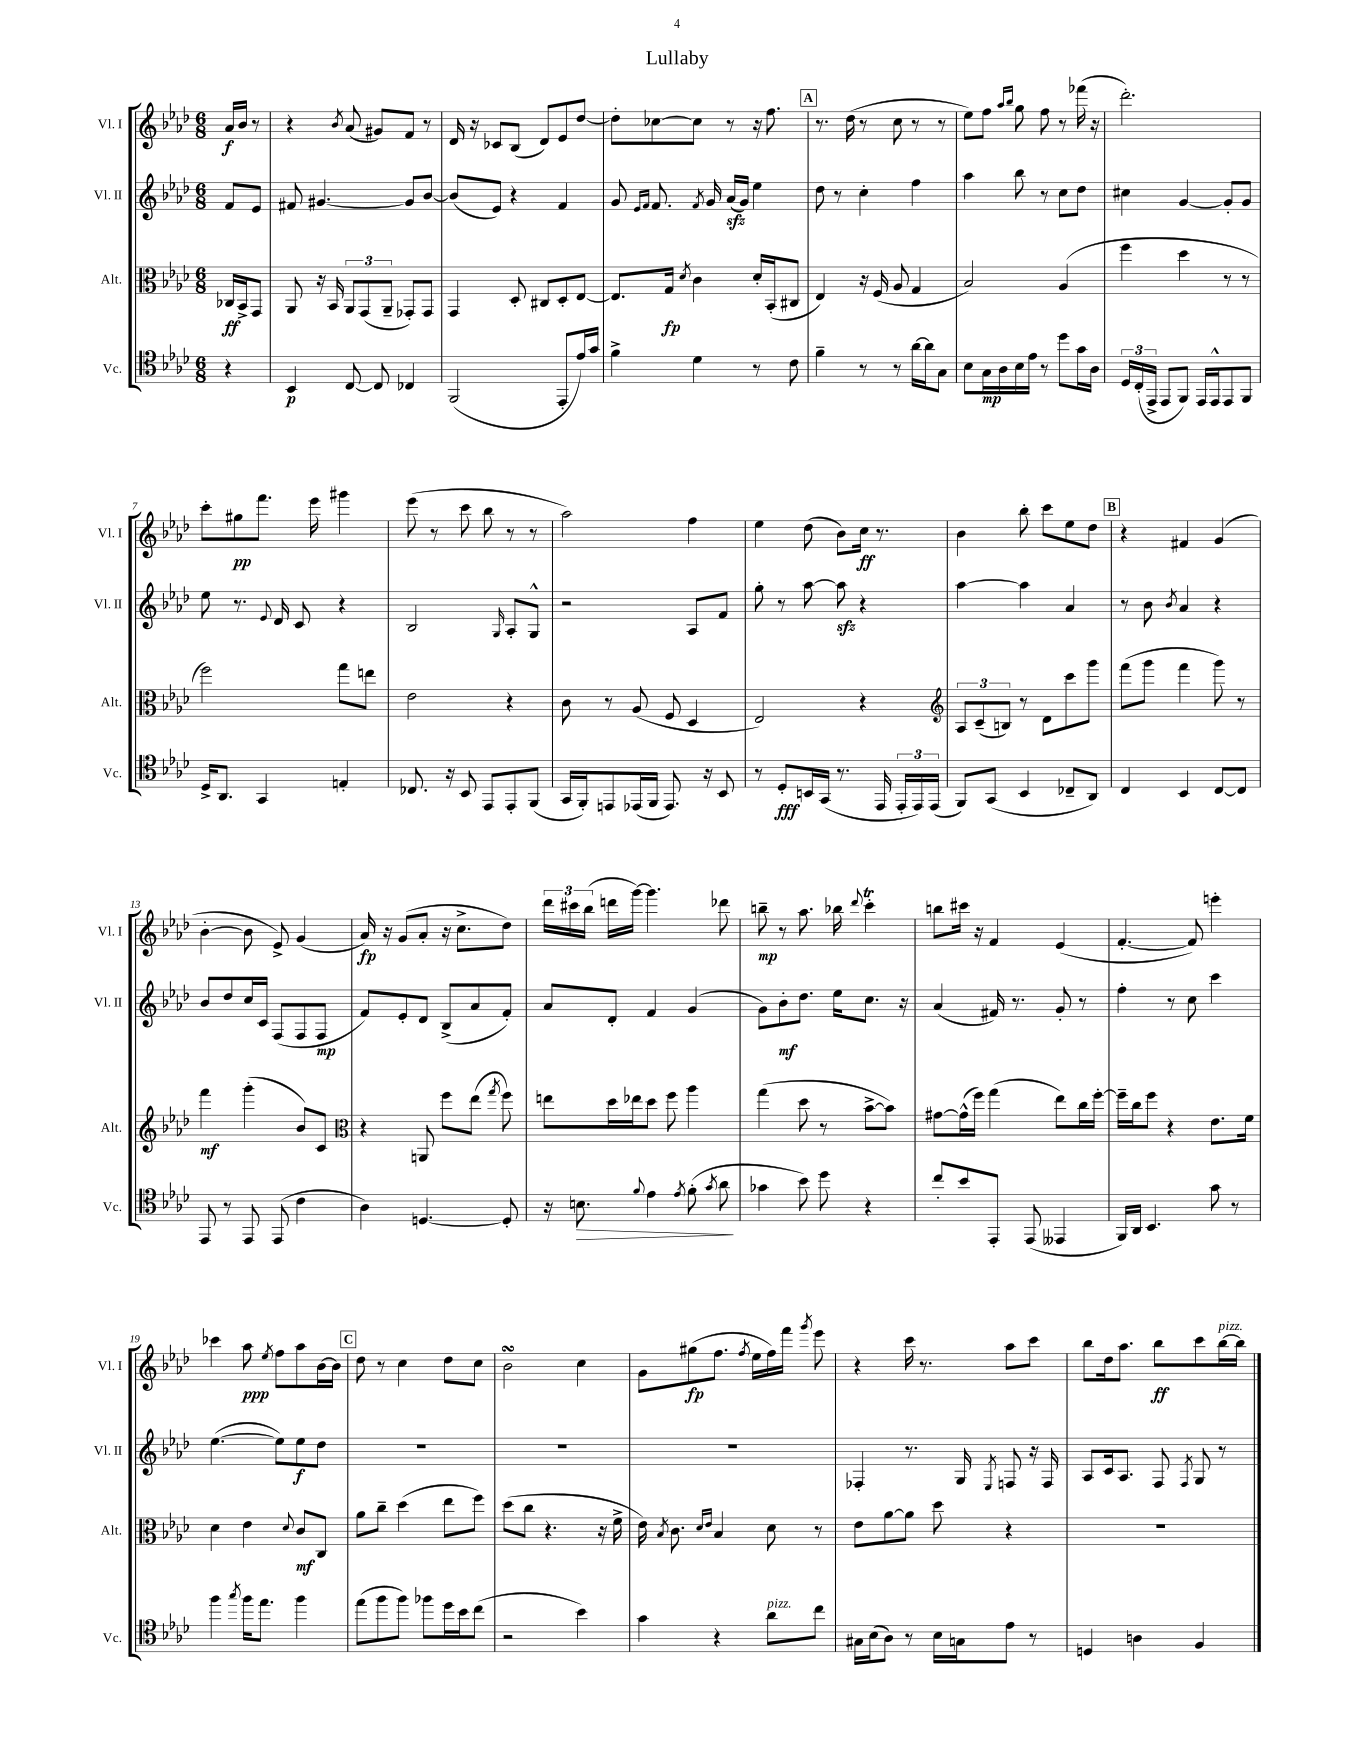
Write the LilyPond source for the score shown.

\header { title = "Lullaby" }
<<
\new StaffGroup <<
\new Staff = "s0" \with { instrumentName = "Vl. I" shortInstrumentName = "Vl. I" } {
    \clef treble \key aes \major \numericTimeSignature \time 6/8 \partial 4
    \autoBeamOff aes'16[\f bes'16] r8 |
    r4 \acciaccatura { bes'8 } aes'8( gis'8[) f'8] r8 |
    des'16 r16 ces'8[ bes8]( des'8[) ees'8 des''8]~ |
    des''8[-. ces''8~ ces''8] r8 r16 f''8. |
    \mark \markup { \box "A" } r8. des''16( r8 c''8 r8 r8 |
    ees''8[) f''8] \grace { aes''16[ bes''16] } g''8 f''8 r8 fes'''16( r16 |
    des'''2.-.) |
    c'''8[-. gis''8\pp f'''8.] ees'''16 gis'''4 |
    ees'''8( r8 c'''8 bes''8 r8 r8 |
    aes''2) f''4 |
    ees''4 des''8( bes'8[) c''16]\ff r8. |
    bes'4 bes''8-. c'''8[ ees''8 des''8] |
    \mark \markup { \box "B" } r4 fis'4 g'4( |
    bes'4~-. bes'8 ees'8->) g'4( |
    aes'16\fp) r16 g'8[( aes'8]-. r16 c''8.[-> des''8]) |
    \tuplet 3/2 { des'''16[ cis'''16 bes''16]( } d'''16[ g'''16]~) g'''4. des'''8 |
    b''8--\mp r8 aes''8. bes''16 \appoggiatura { des'''8 } c'''4-.\trill |
    b''8[ cis'''16] r16 f'4 ees'4( |
    f'4.~-. f'8) e'''4-. |
    ces'''4 aes''8\ppp \acciaccatura { ees''8 } f''8[ aes''8 bes'16~ bes'16] |
    \mark \markup { \box "C" } des''8 r8 c''4 des''8[ c''8] |
    bes'2\turn c''4 |
    g'8[ gis''8\fp( f''8.] \acciaccatura { f''8 } ees''16[ f''16) f'''16] \acciaccatura { g'''8 } ees'''8 |
    r4 c'''16 r8. aes''8[ c'''8] |
    bes''8[ des''16 aes''8.] bes''8[\ff c'''8 bes''16~^\markup { \italic "pizz." } bes''16] \bar "|." |
}
\new Staff = "s1" \with { instrumentName = "Vl. II" shortInstrumentName = "Vl. II" } {
    \clef treble \key aes \major \numericTimeSignature \time 6/8 \partial 4
    \autoBeamOff f'8[ ees'8] |
    fis'8 gis'4.~ gis'8[ bes'8]~ |
    bes'8[( ees'8]) r4 f'4 |
    g'8 \grace { ees'16[ f'16] } f'8. \acciaccatura { f'8 } g'16 aes'16[\sfz( g'16]) ees''4 |
    \mark \markup { \box "A" } des''8 r8 c''4-. f''4 |
    aes''4 bes''8 r8 c''8[ des''8] |
    cis''4 g'4~ g'8[-. g'8] |
    ees''8 r8. \appoggiatura { ees'8 } des'16 c'8 r4 |
    bes2 \grace { g16 } aes8[-. g8]-^ |
    r2 aes8[ f'8] |
    g''8-. r8 aes''8~ aes''8\sfz r4 |
    aes''4~ aes''4 aes'4 |
    \mark \markup { \box "B" } r8 bes'8 \acciaccatura { bes'8 } aes'4 r4 |
    bes'8[ des''8 c''16 c'16] f8[( f8 f8]\mp |
    f'8[) ees'8-. des'8] bes8[->( aes'8 f'8]-.) |
    aes'8[ des'8]-. f'4 g'4( |
    g'8[) bes'8-.\mf des''8.] ees''16[ c''8.] r16 |
    aes'4( fis'16) r8. g'8-. r8 |
    f''4-. r8 c''8 c'''4 |
    ees''4.~( ees''8[) ees''8\f des''8] |
    \mark \markup { \box "C" } R2. |
    R2. |
    R2. |
    fes4-. r8. g16 \acciaccatura { ees8 } f8 r16 f16 |
    aes8[ c'16 aes8.] f8 \acciaccatura { f8 } g8 r8 \bar "|." |
}
\new Staff = "s2" \with { instrumentName = "Alt." shortInstrumentName = "Alt." } {
    \clef alto \key aes \major \numericTimeSignature \time 6/8 \partial 4
    \autoBeamOff ces16[\ff bes,16-> g,8] |
    aes,8 r16 bes,16 \tuplet 3/2 { aes,8[ g,8( aes,8]-- } ges,8[-.) ges,8] |
    g,4 des8-. cis8[ des8-. ees8]~ |
    ees8.[ g16]\fp \acciaccatura { des'8 } c'4 des'16[-. bes,16-.( cis8] |
    \mark \markup { \box "A" } ees4) r16 f16( aes8 g4 |
    bes2) aes4( |
    f''4 des''4 r8 r8 |
    f''2) g''8[ e''8] |
    ees'2 r4 |
    c'8 r8 aes8( f8 des4 |
    ees2) r4 |
    \clef treble \tuplet 3/2 { aes8[ c'8--( b8]) } r8 des'8[ c'''8 g'''8] |
    \mark \markup { \box "B" } f'''8[( g'''8] f'''4 g'''8) r8 |
    f'''4\mf g'''4-.( bes'8[) c'8] |
    \clef alto r4 a,8 f''8[ ees''8]( \acciaccatura { g''8 } f''8) |
    e''8[ des''16 ees''16 des''8] f''8 aes''4 |
    g''4( des''8 r8 bes'8[~-> bes'8]) |
    gis'8[~ gis'16-^( f''16]) g''4( ees''8[) c''16 f''16]~-. |
    f''16[-- c''16 f''8] r4 ees'8.[ f'16] |
    des'4 ees'4 \appoggiatura { des'8 } c'8[\mf c8] |
    \mark \markup { \box "C" } aes'8[ c''8]-- des''4( ees''8[ f''8]) |
    des''8[( c''8] r4. r16 f'16-> |
    ees'16) \acciaccatura { bes8 } c'8. \grace { des'16[ ees'16] } bes4 des'8 r8 |
    ees'8[ aes'8~ aes'8] des''8 r4 |
    R2. \bar "|." |
}
\new Staff = "s3" \with { instrumentName = "Vc." shortInstrumentName = "Vc." } {
    \clef tenor \key aes \major \numericTimeSignature \time 6/8 \partial 4
    \autoBeamOff r4 |
    bes,4\p c8~ c8 ces4 |
    f,2( ees,8[-. ees'16) g'16] |
    f'4-> des'4 r8 c'8 |
    \mark \markup { \box "A" } f'4-- r8 r8 aes'16[~ aes'16 g8] |
    bes8[ g16\mp aes16 bes16 ees'16] r8 des''8[ g'16 aes16] |
    \tuplet 3/2 { des16[ c16-.( ees,16]-> } ees,8[ f,8]) ees,16[ ees,16-^ ees,8 f,8] |
    des16[-> aes,8.] g,4 e4-. |
    ces8. r16 bes,8 ees,8[ ees,8-. f,8]( |
    g,16[ f,16-.) e,8 ees,16( f,16] ees,8.) r16 bes,8 |
    r8 des8[-.\fff b,16 g,16]( r8. ees,16 \tuplet 3/2 { ees,16[-. ees,16) ees,16]( } |
    f,8[) g,8]( bes,4 ces8[-- aes,8]) |
    \mark \markup { \box "B" } c4 bes,4 c8[~ c8] |
    ees,8 r8 ees,8 ees,8( c'4 |
    aes4) d4.~ d8-. |
    r16 b8.\> \appoggiatura { f'8 } ees'4 \acciaccatura { ees'8 } f'8-.( \acciaccatura { g'8 } aes'8\! |
    ges'4 bes'8) des''8 r4 |
    c''8[-. bes'8 ees,8]-. ees,8( eeses,4 |
    f,16[) aes,16] bes,4. g'8 r8 |
    f''4 \acciaccatura { g''8 } f''16[ ees''8.] f''4 |
    \mark \markup { \box "C" } ees''8[( f''8 f''8]) fes''8[ des''16 bes'16 c''8]( |
    r2 bes'4) |
    g'4 r4 aes'8[^\markup { \italic "pizz." } c''8] |
    gis16[ bes16( aes8]) r8 bes16[ g16 ees'8] r8 |
    d4 a4 f4 \bar "|." |
}
>>
>>
